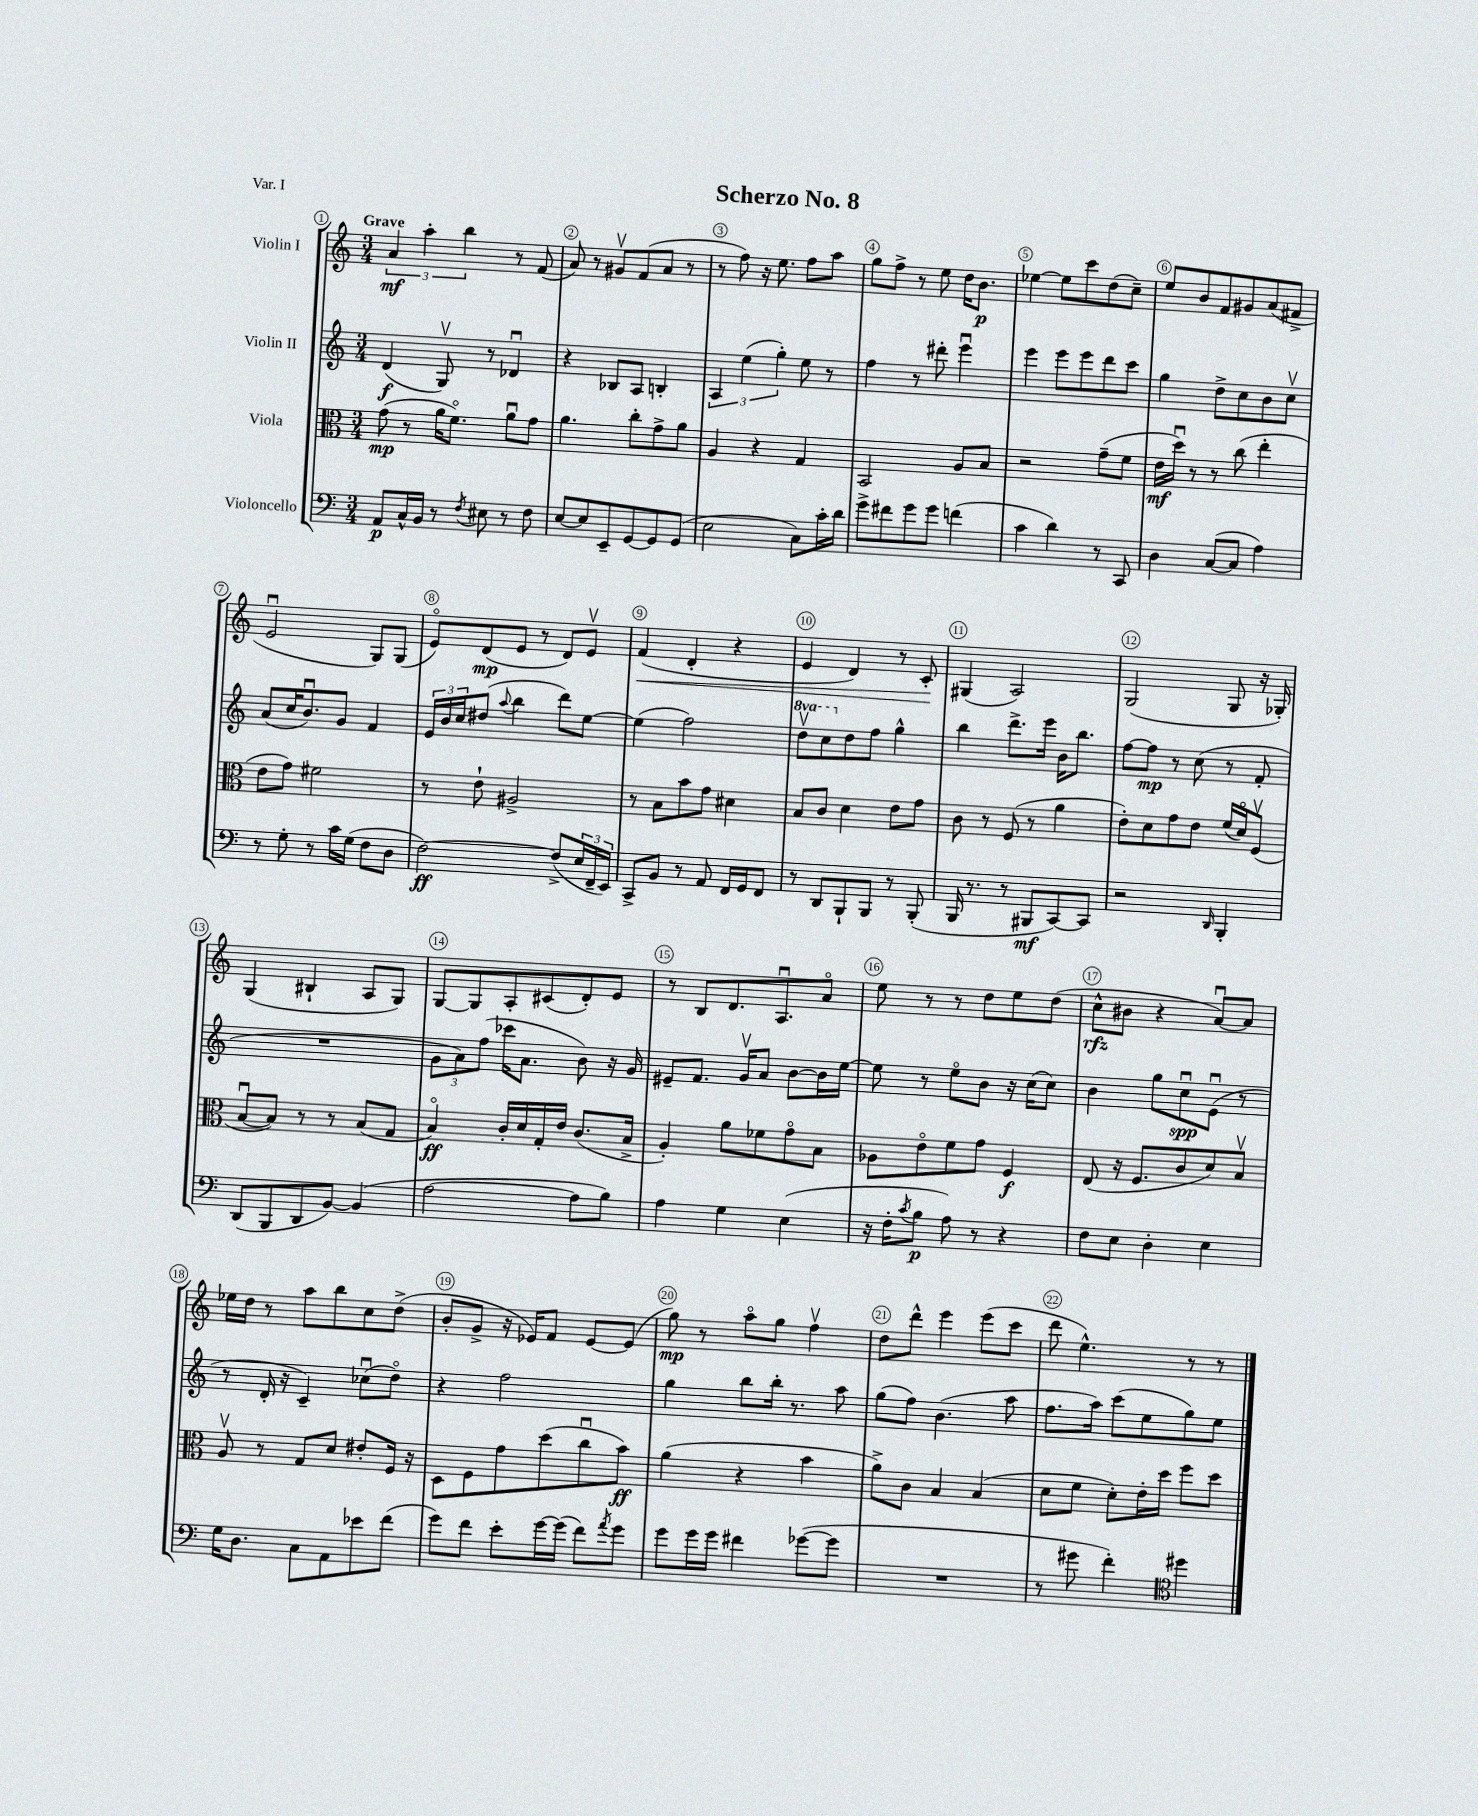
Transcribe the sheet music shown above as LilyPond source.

\header { title = "Scherzo No. 8" piece = "Var. I" }
<<
\new StaffGroup <<
\new Staff = "s0" \with { instrumentName = "Violin I" } {
    \clef treble \key c \major \numericTimeSignature \time 3/4 \tempo "Grave"
    \tuplet 3/2 { a'4\mf a''4-. b''4 } r8 f'8( |
    a'8) r8 gis'8\upbow f'8( a'8 r8 |
    r8 f''8) r16 e''8. f''8 a''8 |
    g''8 f''8-> r8 e''8 d''16 b'8.\p |
    ees''4~ ees''8 c'''8 d''8( c''8--) |
    e''8 b'8 f'8 gis'8 a'8( fis'8-> |
    e'2\downbow g8) g8( |
    e'8\flageolet) d'8\mp( e'8 r8 d'8) e'8\upbow |
    f'4\<( d'4-. r4 |
    e'4 d'4) r8 c'8-.\! |
    gis4( a2) |
    g2( g8 r16 ges16-.) |
    g4( bis4-! a8 g8) |
    g8~ g8 a8-. cis'8( d'8-.) e'8 |
    r8 b8 d'8. a8.\downbow a'8\flageolet |
    e''8 r8 r8 d''8 e''8 d''8( |
    c''8-^\rfz bis'8 r4 a'8~\downbow) a'8 |
    ees''16 d''16 r8 a''8 b''8 c''8 d''8->( |
    b'8-. g'8-> r16 ees'16) f'8 ees'8~ ees'8( |
    g''8\mp) r8 a''8\flageolet g''8 f''4\upbow |
    d''8 d'''8-^ e'''4 e'''8( c'''8 |
    d'''8 e''4.-^) r8 r8 \bar "|." |
}
\new Staff = "s1" \with { instrumentName = "Violin II" } {
    \clef treble \key c \major \numericTimeSignature \time 3/4 \set Staff.ottavationMarkups = #ottavation-simple-ordinals
    d'4\f( g8\upbow) r8 des'4\downbow |
    r4 bes8 a8 b4-. |
    \tuplet 3/2 { a4 e''4( g''4-.) } e''8 r8 |
    f''4 r8 dis'''8-. e'''4\downbow |
    e'''4 e'''8 e'''8 d'''8 c'''8 |
    g''4 d''8-> c''8 b'8 c''8\upbow |
    a'8( c''16 b'8.\downbow) g'8 f'4 |
    \tuplet 3/2 { e'16 b'16 c''16 } dis''8( \appoggiatura { a''8 } b''4 d'''8) e''8~ |
    e''4( f''2) |
    \ottava #1 d'''8\upbow c'''8 \ottava #0 d''8 f''8 g''4-^ |
    b''4 d'''8.-> e'''16 b'16 b''8. |
    f''8~ f''8\mp r8 c''8( r8 f'8-. |
    R2. |
    \tuplet 3/2 { g'8 a'8) f''8( } ces'''16 a'8. b'8) r16 g'16 |
    eis'8-- f'8. g'16\upbow a'8 b'8~ b'16 e''16~ |
    e''8 r8 e''8\flageolet b'8 r16 c''16( c''8) |
    b'4 g''8 c''8\downbow\spp e'8\downbow( r8 |
    r8 d'16-. r16 c'4--) ces''8\downbow( d''8\flageolet) |
    r4 f''2 |
    g''4 b''8 b''16-. r8. a''8 |
    g''8( f''8) b'4.( a''8 |
    f''8. a''16) c'''8( e''8 g''8) e''8 \bar "|." |
}
\new Staff = "s2" \with { instrumentName = "Viola" } {
    \clef alto \key c \major \numericTimeSignature \time 3/4
    g'8\mp( r8 a'16 f'8.\flageolet) a'8\downbow g'8 |
    a'4. c''8-. g'8-> a'8 |
    a4 r4 g4 |
    b,2 a8 b8 |
    r2 g'8--( f'8 |
    e'16\mf d''16\downbow) r8 r8 c''8( e''4-. |
    e'8 g'8) fis'2 |
    r8 e'8-! ais2-> |
    r8 b8 b'8 g'8 dis'4 |
    b8 c'8 d'4 e'8 g'8 |
    c'8 r8 f8( r8 a'4 |
    e'8-.) d'8 g'8 e'8 f'16( d'16\flageolet) f8\upbow( |
    b8~\downbow b8) r8 r8 b8( g8 |
    b4\flageolet\ff) c'16-. d'16 g16-. e'16 c'8.( b16-> |
    a4-.) a'8 fes'8 g'8\flageolet b8 |
    aes8 e'8\flageolet f'8 g'8 f4\f |
    e8( r16 f8. c'8 d'8) b8\upbow |
    a8\upbow r8 g8 d'8 eis'8-. f16 r16 |
    d8 f8 g'8 d''8( c''8\downbow b'8\ff) |
    a'4( r4 b'4 |
    a'8->) c'8 b4 b4( |
    d'8 f'8 d'8-.) e'16-. d''16 f''8 d''8 \bar "|." |
}
\new Staff = "s3" \with { instrumentName = "Violoncello" } {
    \clef bass \key c \major \numericTimeSignature \time 3/4
    a,8\p c16-^ b,16 r8 \acciaccatura { f8 } eis8 r8 f8 |
    e8~ e8 e,8-- g,8~ g,8 g,8( |
    e2 c8) c'16-. d'16 |
    g'8-> fis'8 g'8 g'8 f'4( |
    c'4 d'4) r8 c,8 |
    d4 c8~( c8 a4) |
    r8 g8-. r8 c'16 g16( f8 d8 |
    f2~\ff) f8->( \tuplet 3/2 { e16 f,16-- e,16) } |
    c,8-> b,8 r8 a,8 f,16 g,16 f,8 |
    r8 d,8 b,,8-! b,,8 r8 b,,8-.( |
    b,,16 r8. r8 bis,,8\mf c,8~) c,8 |
    r2 \grace { d,16 } b,,4-. |
    d,8( b,,8 d,8 b,8~) b,4( |
    a2~ a8 b8) |
    a4 g4 e4( |
    r16 f16-. \acciaccatura { c'8 } b8\p a8) r8 r4 |
    f8 e8 d4-. e4 |
    g16 d8. c8 a,8 ees'8 f'8( |
    g'8) f'8 e'8-. g'16~ g'16( f'8) \acciaccatura { a'8 } g'8 |
    g'8 g'16 g'16 fis'4 ges'8~( ges'8 |
    R2. |
    r8 gis'8 f'4-.) \clef tenor dis''4 \bar "|." |
}
>>
>>
\layout { \context { \Score \override BarNumber.break-visibility = ##(#f #t #t) barNumberVisibility = #all-bar-numbers-visible \override BarNumber.stencil = #(make-stencil-circler 0.1 0.3 ly:text-interface::print) } }
